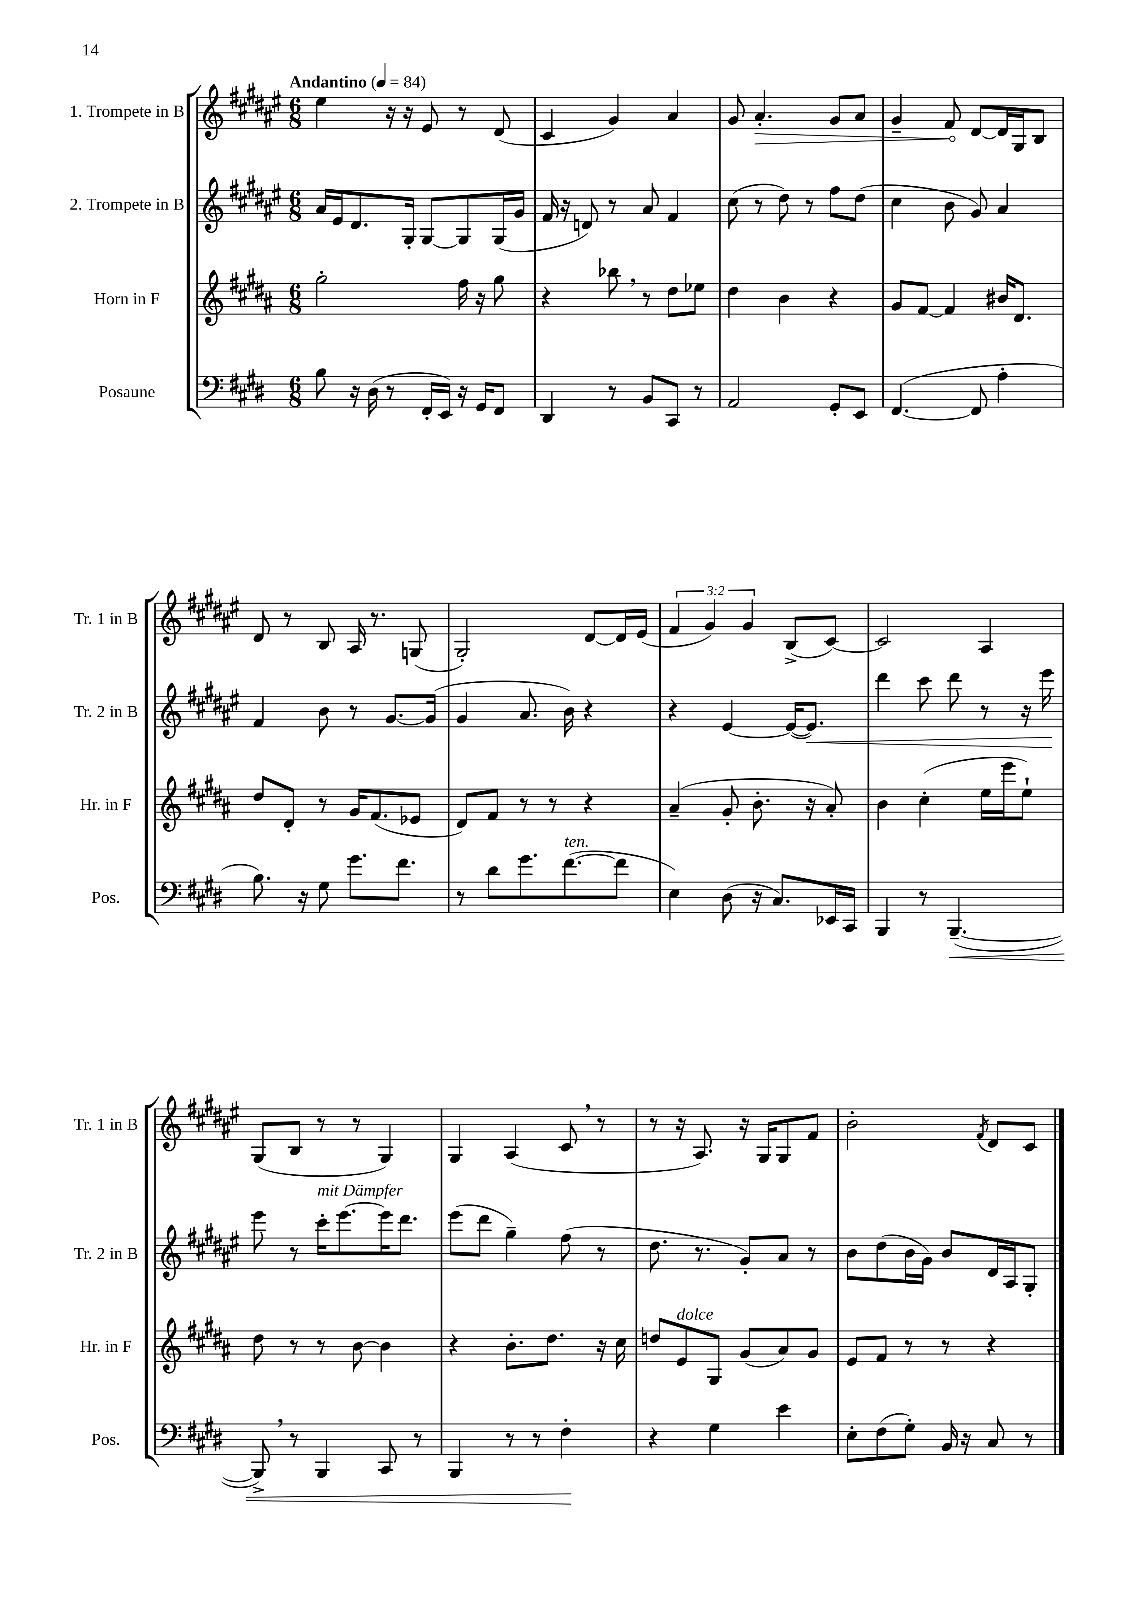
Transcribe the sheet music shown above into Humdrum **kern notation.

**kern	**dynam	**kern	**kern	**dynam	**kern	**dynam
*part4	*part4	*part3	*part2	*part2	*part1	*part1
*staff4	*staff4	*staff3	*staff2	*staff2	*staff1	*staff1
*I"Posaune	*	*I"Horn in F	*I"2. Trompete in B	*	*I"1. Trompete in B	*
*I'Pos.	*	*I'Hr. in F	*I'Tr. 2 in B	*	*I'Tr. 1 in B	*
*clefF4	*	*clefG2	*clefG2	*	*clefG2	*
*k[f#c#g#d#]	*	*k[f#c#g#d#a#]	*k[f#c#g#d#a#e#]	*	*k[f#c#g#d#a#e#]	*
*M6/8	*	*M6/8	*M6/8	*	*M6/8	*
*MM84	*	*MM84	*MM84	*	*MM84	*
=1	=1	=1	=1	=1	=1	=1
!	!	!	!	!	!LO:TX:a:B:t=Andantino	!
8B\	.	2gg#'\	16a#/LL	.	4ee#\	.
.	.	.	16e#/J	.	.	.
16r	.	.	8.d#/	.	.	.
(16D#\	.	.	.	.	.	.
8r	.	.	.	.	16r	.
.	.	.	16G#'/Jk	.	16r	.
16FF#'/LL	.	.	[8G#/L	.	8e#/	.
16EE/JJ)	.	.	.	.	.	.
16r	.	16ff#\	8G#/]	.	8r	.
16GG#/KL	.	16r	.	.	.	.
8FF#/J	.	8gg#\	(16G#/L	.	(8d#/	.
.	.	.	16g#/JJ	.	.	.
=2	=2	=2	=2	=2	=2	=2
4DD#/	.	4r	16f#/	.	4c#/	.
.	.	.	16r	.	.	.
.	.	.	8dn/)	.	.	.
8r	.	8bb-X,\	8r	.	4g#/)	.
8BB/L	.	8r	8a#/	.	.	.
8CC#/J	.	8dd#\L	4f#/	.	4a#/	.
8r	.	8ee-X\J	.	.	.	.
=3	=3	=3	=3	=3	=3	=3
2AA/	.	4dd#\	(8cc#\	.	8g#/	.
!	!	!	!	!	!	!LO:HP:b
.	.	.	8r	.	4.a#'/	>
.	.	4b\	8dd#\)	.	.	.
.	.	.	8r	.	.	.
8GG#'/L	.	4r	8ff#\L	.	8g#/L	.
8EE/J	.	.	(8dd#\J	.	8a#/J	.
=4	=4	=4	=4	=4	=4	=4
([4.FF#/	.	8g#/L	4cc#\	.	4g#~/	.
.	.	[8f#/J	.	.	.	.
.	.	4f#/]	8b\	.	8f#/	.
8FF#/]	.	.	8g#/)	.	[8d#/L	]
4A'\	.	16b#X/KL	4a#/	.	16d#/L]	.
.	.	8.d#/J	.	.	16G#/J	.
.	.	.	.	.	8B/J	.
!!LO:LB:g=z
=5	=5	=5	=5	=5	=5	=5
8.B\)	.	8dd#/L	4f#/	.	8d#/	.
.	.	8d#'/J	.	.	8r	.
16r	.	.	.	.	.	.
8G#\	.	8r	8b\	.	8B/	.
8.g#\L	.	16g#/KL	8r	.	16A#/	.
.	.	(8.f#/	.	.	8.r	.
.	.	.	[8.g#/L	.	.	.
8.f#\J	.	.	.	.	.	.
.	.	8e-X/J	.	.	(8Gn/	.
.	.	.	(16g#/Jk]	.	.	.
=6	=6	=6	=6	=6	=6	=6
8r	.	8d#/L)	4g#/	.	2G#'/)	.
8d#\L	.	8f#/J	.	.	.	.
8.g#\	.	8r	8.a#/	.	.	.
.	.	8r	.	.	.	.
!LO:TX:a:i:t=ten.	!	!	!	!	!	!
([8.f#\	.	.	16b\)	.	.	.
.	.	4r	4r	.	[8d#/L	.
8f#\J]	.	.	.	.	16d#/L]	.
.	.	.	.	.	(16e#/JJ	.
=7	=7	=7	=7	=7	=7	=7
4E\)	.	(4a#~/	4r	.	6f#/	.
.	.	.	.	.	6g#/)	.
(8D#\	.	8g#'/	[4e#/	.	.	.
.	.	.	.	.	6g#/	.
16r	.	8.b'\	.	.	.	.
8.C#/L)	.	.	.	.	.	.
.	.	.	(16e#/KL_	.	(8B^/L	.
!	!	!	!	!LO:HP:b	!	!
.	.	16r	8.e#/J])	<	.	.
16EE-X/L	.	8a#'/)	.	.	[8c#/J)	.
16CC#/JJ	.	.	.	.	.	.
=8	=8	=8	=8	=8	=8	=8
4BBB/	.	4b\	4ddd#\	.	2c#/]	.
8r	.	(4cc#'\	8ccc#\	.	.	.
!	!LO:HP:b	!	!	!	!	!
([4.BBB~/	<	.	8ddd#\	.	.	.
.	.	16ee\LL	8r	.	4A#/	.
.	.	16eee\J	.	.	.	.
.	.	8ee`\J)	16r	.	.	.
.	.	.	16eee#\	.	.	.
.	.	.	.	[	.	.
!!LO:LB:g=z
=9	=9	=9	=9	=9	=9	=9
8BBB^,/])	.	8dd#\	8eee#\	.	(8G#/L	.
8r	.	8r	8r	.	8B/J	.
!	!	!	!LO:TX:a:i:t=mit Dämpfer	!	!	!
4BBB/	.	8r	16ccc#'\KL	.	8r	.
.	.	.	[8.eee#\	.	.	.
.	.	[8b\	.	.	8r	.
8CC#/	.	4b\]	16eee#\K]	.	4G#/)	.
.	.	.	8.ddd#\J	.	.	.
8r	.	.	.	.	.	.
=10	=10	=10	=10	=10	=10	=10
4BBB/	.	4r	(8eee#\L	.	4G#/	.
.	.	.	8ddd#\J	.	.	.
8r	.	8.b'\L	4gg#~\)	.	(4A#/	.
8r	.	.	.	.	.	.
.	.	8.dd#\J	.	.	.	.
4F#'\	.	.	(8ff#\	.	8c#,/	.
.	.	16r	8r	.	8r	.
.	.	16cc#\	.	.	.	.
.	[	.	.	.	.	.
=11	=11	=11	=11	=11	=11	=11
4r	.	8ddn/L	8.dd#\	.	8r	.
!	!	!LO:TX:a:i:t=dolce	!	!	!	!
.	.	8e/	.	.	16r	.
.	.	.	8.r	.	8.A#/)	.
4G#\	.	8G#/J	.	.	.	.
.	.	(8g#/L	8g#'/L)	.	16r	.
.	.	.	.	.	16G#/KL	.
4e\	.	8a#/)	8a#/J	.	8G#/	.
.	.	8g#/J	8r	.	8f#/J	.
=12	=12	=12	=12	=12	=12	=12
8E'\L	.	8e/L	8b\L	.	2b'\	.
(8F#\	.	8f#/J	(8dd#\	.	.	.
8G#'\J)	.	8r	16b\L	.	.	.
.	.	.	16g#\JJ)	.	.	.
16BB/	.	8r	8b/L	.	.	.
16r	.	.	.	.	.	.
.	.	.	.	.	8qf#/	.
8C#/	.	4r	16d#/L	.	8d#/L	.
.	.	.	16A#/J	.	.	.
8r	.	.	8G#'/J	.	8c#/J	.
==	==	==	==	==	==	==
*-	*-	*-	*-	*-	*-	*-
